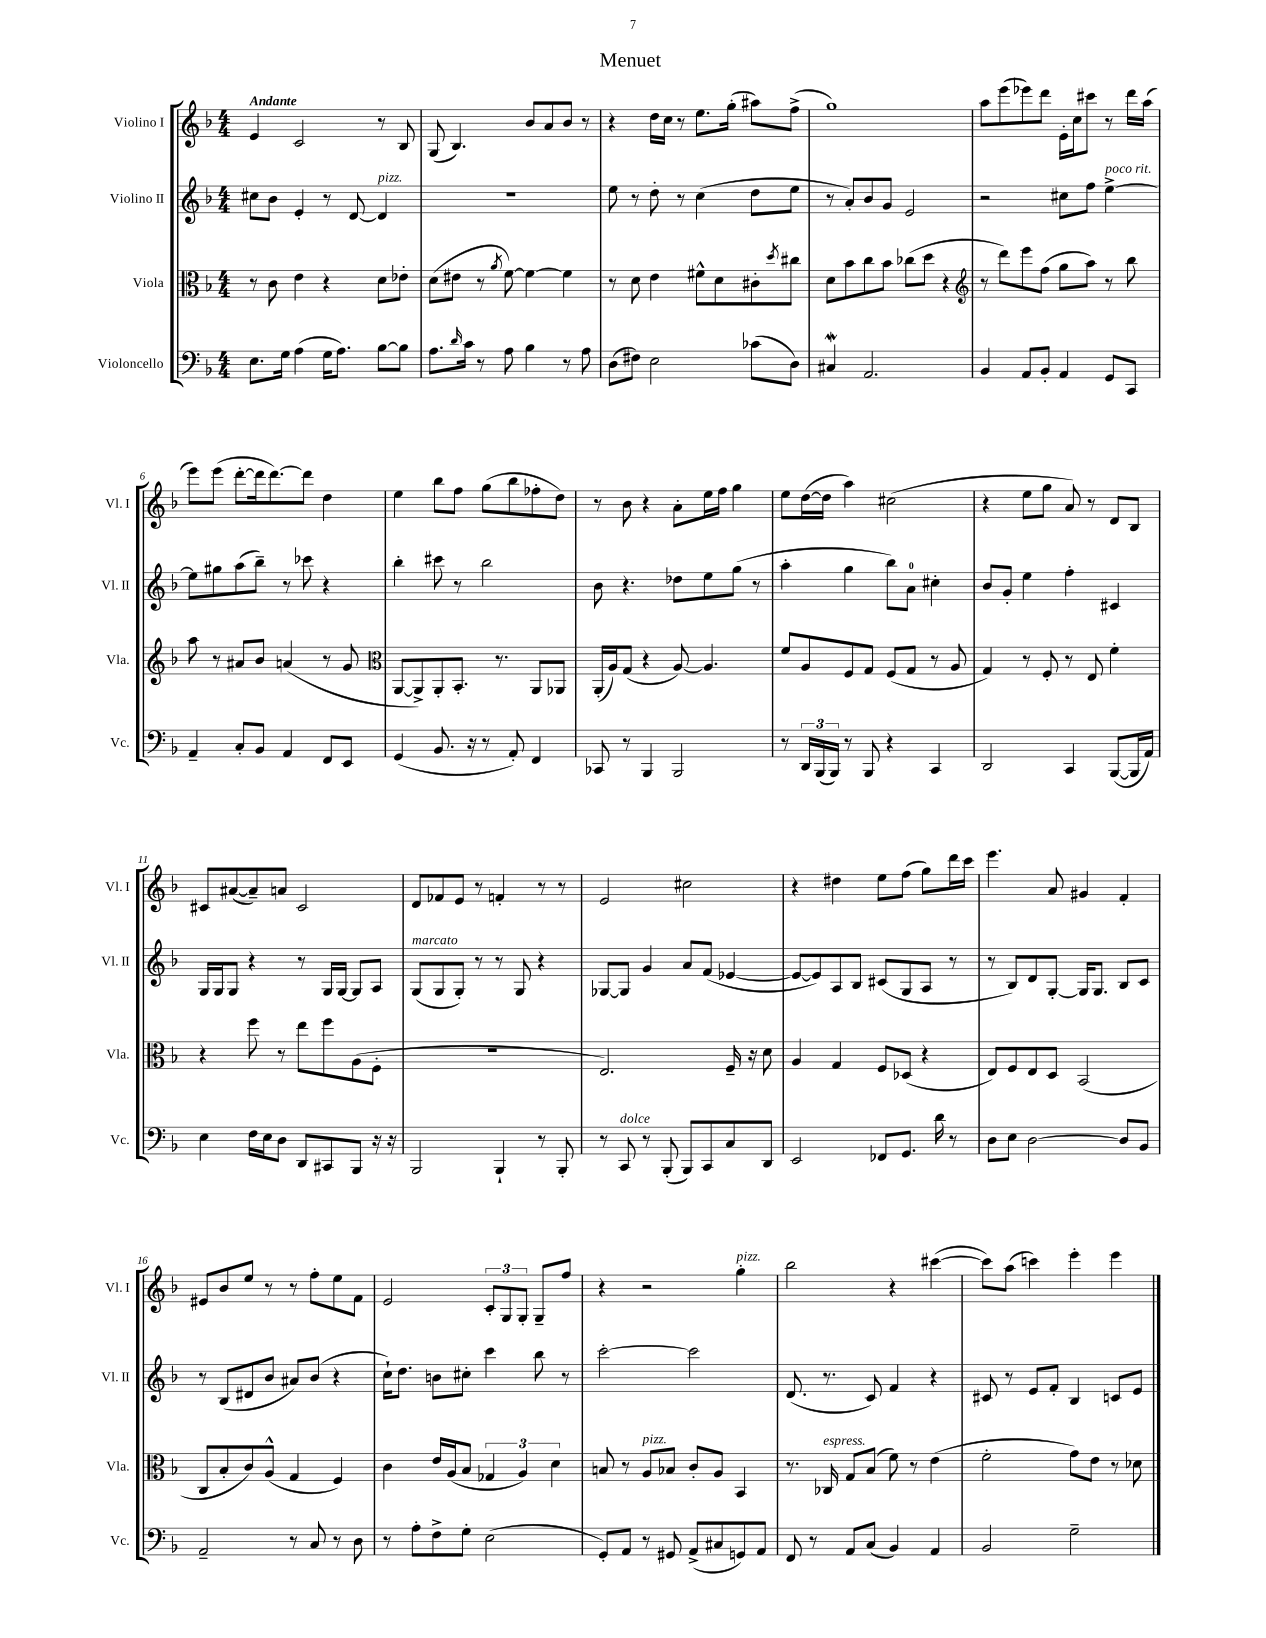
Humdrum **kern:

**kern	**kern	**kern	**kern
*staff4	*staff3	*staff2	*staff1
*clefF4	*clefC3	*clefG2	*clefG2
*k[b-]	*k[b-]	*k[b-]	*k[b-]
*M4/4	*M4/4	*M4/4	*M4/4
8.E\L	8r	8cc#\L	4e/
.	8c\	8b-\J	.
16G\Jk	.	.	.
(4A\	4e\	4e'/	2c/
16G\LK	4r	8r	.
8.A\J)	.	.	.
.	.	[8d/	.
[8B-\L	8d\L	4d/]	8r
8B-\]J	8e-'\J	.	8B-/
=	=	=	=
8.A\L	(8d\L	1r	(8G/
.	8e#\J	.	4.B-/)
16qqd/	.	.	.
16c\Jk	.	.	.
8r	8r	.	.
.	8qa/	.	.
8A\	[8f\)	.	.
4B-\	4f\_	.	8b-/L
.	.	.	8a/
8r	4f\]	.	8b-/J
8A\	.	.	8r
=	=	=	=
(8D\L	8r	8ee\	4r
8F#\J)	8d\	8r	.
2E\	4e\	8dd'\	16dd\LL
.	.	.	16cc\JJ
.	.	8r	8r
.	8f#^^\L	(4cc\	8.ee\L
.	8d\	.	.
.	.	.	(16gg'\Jk
(8c-\L	8c#'\	8dd\L	8aa#\L)
.	8qdd/	.	.
8D\J)	8cc#\J	8ee\J	(8ff^\J
=	=	=	=
4C#/	8d\L	8r	1gg)
.	8b-\	8a'/L)	.
2.AA/	8cc\	8b-/	.
.	8b-\J	8g/J	.
.	(8cc-\L	2e/	.
.	8dd\J	.	.
.	4r	.	.
=	=	=	=
*	*clefG2	*	*
4BB-/	8r	2r	8aa\L
.	8ddd\L)	.	(8eee\
8AA/L	8eee\	.	8eee-\)
8BB-'/J	(8ff\J	.	8ddd\J
4AA/	8gg\L	8cc#\L	16e'\LL
.	.	.	16cc\J
.	8aa\J)	8ff\J	8ccc#\J
8GG/L	8r	[4ee^\	8r
8CC/J	8bb-\	.	16ddd\LL
.	.	.	(16aa\JJ
=	=	=	=
4AA~/	8aa\	8ee\]L	8eee\L)
.	8r	8gg#\	(8eee\J
8C'/L	8a#/L	(8aa\	[8ddd'\L
8BB-/J	8b-/J	8bb-~\J)	16ddd\]k
.	.	.	[8.ddd\)
4AA/	(4a/	8r	.
.	.	8ccc-\	8ddd\]J
8FF/L	8r	4r	4dd\
8EE/J	8g/	.	.
=	=	=	=
*	*clefC3	*	*
(4GG/	[8AA/L	4bb-'\	4ee\
.	8AA^/])	.	.
8.BB-/	8AA'/	8ccc#\	8bb-\L
.	8.BB-'/J	8r	8ff\J
16r	.	.	.
8r	.	2bb-\	(8gg\L
.	8.r	.	.
8AA'/)	.	.	8bb-\
4FF/	8AA/L	.	8ff-'\
.	8AA-/J	.	8dd\J)
=	=	=	=
8CC-/	(16AA'/LL	8b-\	8r
.	16A/J)	.	.
8r	(8G/J	4.r	8b-\
4BBB-/	4r	.	4r
2BBB-/	[8A/)	8dd-\L	8a'\L
.	4.A/]	8ee\	16ee\L
.	.	.	16ff\JJ
.	.	(8gg\J	4gg\
.	.	8r	.
=	=	=	=
8r	8f/L	4aa'\	8ee\L
24DD/LL	8A/	.	([16dd\L
(24BBB-/	.	.	.
.	.	.	16dd\]JJ
24BBB-/JJ)	.	.	.
8r	8F/	4gg\	4aa\)
8BBB-/	8G/J	.	.
4r	(8F/L	8bb-\L)	(2cc#\
.	8G/J	8a\J	.
4CC/	8r	4cc#'\	.
.	8A/	.	.
=	=	=	=
2DD/	4G/)	8b-/L	4r
.	.	8g'/J	.
.	8r	4ee\	8ee\L
.	8F'/	.	8gg\J
4CC/	8r	4ff'\	8a/)
.	8E/	.	8r
([8BBB-/L	4f'\	4c#/	8d/L
16BBB-/]L	.	.	8B-/J
16AA/JJ)	.	.	.
=	=	=	=
4E\	4r	16G/LL	8c#/L
.	.	16G/J	.
.	.	8G/J	([8a#/
16F\LL	8ff\	4r	8a#~/])
16E\J	.	.	.
8D\J	8r	.	8a/J
8DD/L	8ee\L	8r	2c#/
8CC#/	8ff\	16G/LL	.
.	.	[16G/JJ	.
8BBB-/J	(8A\	8G/]L	.
16r	8F'\J	8A/J	.
16r	.	.	.
=	=	=	=
2BBB-/	1r	(8G/L	8d/L
.	.	8G/	8f-/
.	.	8G'/J)	8e/J
.	.	8r	8r
4BBB-`/	.	8r	4f'/
.	.	8G/	.
8r	.	4r	8r
8BBB-'/	.	.	8r
=	=	=	=
8r	2.E/)	[8G-/L	2e/
8CC/	.	8G-/]J	.
8r	.	4g/	.
(8BBB-'/	.	.	.
8BBB-/L)	.	8a/L	2cc#\
8CC/	.	(8f/J	.
8C/	16F~/	[4e-/	.
.	16r	.	.
8DD/J	8d\	.	.
=	=	=	=
2EE/	4A/	8e-/_L	4r
.	.	8e-/])	.
.	4G/	8A/	4dd#\
.	.	8B-/J	.
8FF-/L	8F/L	(8c#/L	8ee\L
8.GG/J	(8D-/J	8G/	(8ff\J
.	4r	8A/J	8gg\L)
16d\	.	.	.
8r	.	8r	16ddd\L
.	.	.	16ccc\JJ
=	=	=	=
8D\L	8E/L)	8r	4.eee\
8E\J	8F/	8B-/L)	.
[2D\	8E/	8d/	.
.	8D/J	[8G'/J	8a/
.	(2BB-/	16G/]LK	4g#/
.	.	8.G/J	.
8D/]L	.	8B-/L	4f'/
8BB-/J	.	8c/J	.
=	=	=	=
2AA~/	8C/L	8r	8e#/L
.	8B-'/	(8B-/L	8b-/
.	8c/)	8d#/	8ee/J
.	(8A^^/J	8b-/J	8r
8r	4G/	8a#/L)	8r
8C/	.	(8b-/J	8ff'\L
8r	4F/)	4r	8ee\
8D\	.	.	8f\J
=	=	=	=
8r	4c\	16cc`\LK)	2e/
.	.	8.dd\J	.
8A'\L	.	.	.
8F^\	16e/LL	8b\L	.
.	(16A/J	.	.
8G'\J	8B-/J	8cc#'\J	.
(2E\	6G-/	4ccc\	12c'/L
.	.	.	12G/
.	6A/)	.	12G'/J
.	.	8bb-\	8G~/L
.	6d\	.	.
.	.	8r	8ff/J
=	=	=	=
8GG'/L)	8B/	[2ccc'\	4r
8AA/J	8r	.	.
8r	8A/L	.	2r
8GG#/	8B-/J	.	.
(8AA^/L	8c'/L	2ccc\]	.
8C#/	8A/J	.	.
8GG/)	4BB-/	.	4gg'\
8AA/J	.	.	.
=	=	=	=
8FF/	8.r	(8.d/	2bb-\
8r	.	.	.
.	16C-/	8.r	.
8AA/L	8G/L	.	.
(8C/J	(8B-/J	8c/)	.
4BB-/)	8f\)	4f/	4r
.	8r	.	.
4AA/	(4e\	4r	([4ccc#\
=	=	=	=
2BB-/	2f'\	8c#/	8ccc#\]L)
.	.	8r	(8aa\J
.	.	8e/L	4ccc\)
.	.	8f'/J	.
2G~\	8g\L)	4B-/	4eee'\
.	8e\J	.	.
.	8r	8c/L	4eee\
.	8d-\	8e/J	.
==	==	==	==
*-	*-	*-	*-
